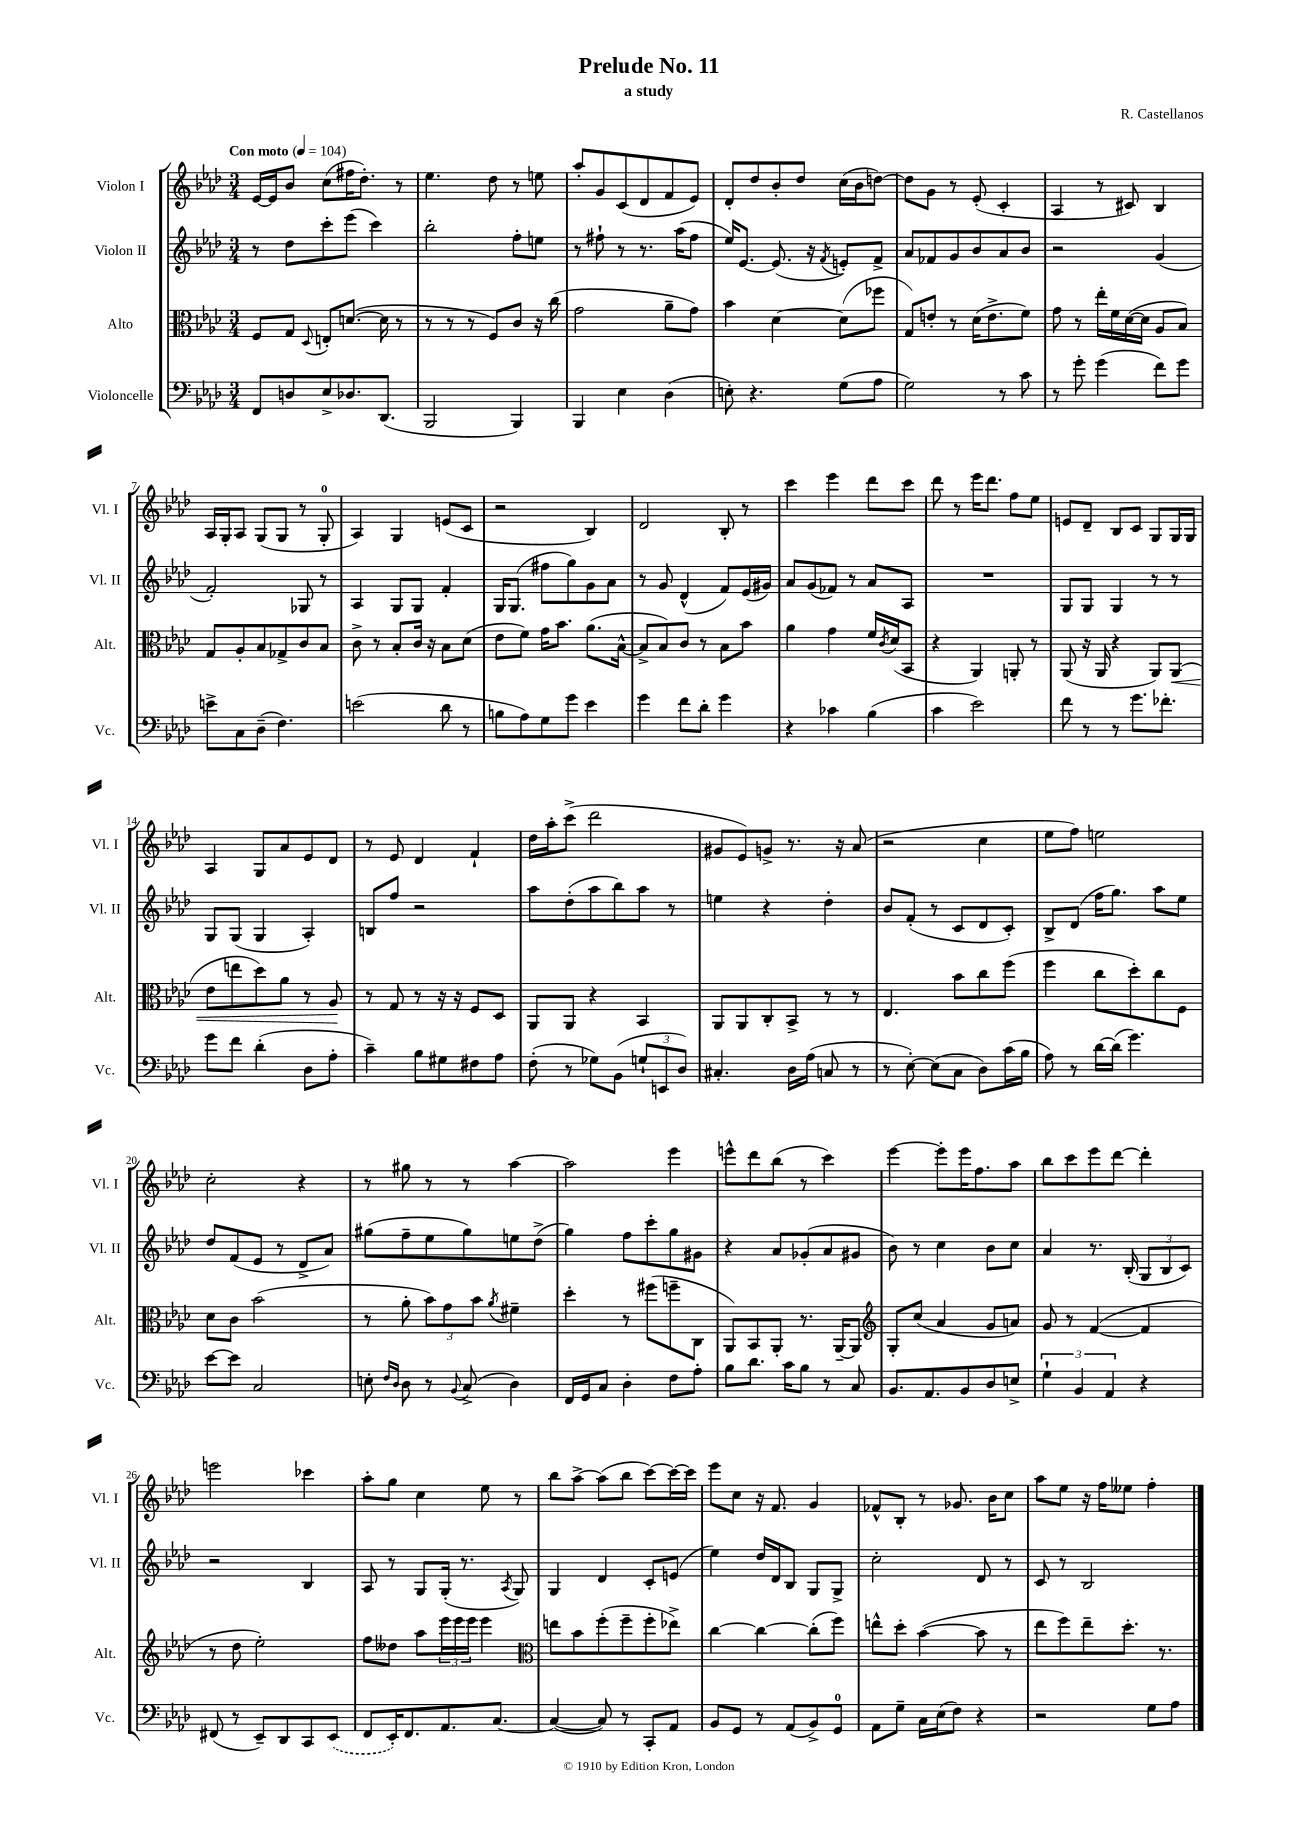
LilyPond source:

\header { title = "Prelude No. 11" composer = "R. Castellanos" subtitle = "a study" }
<<
\new StaffGroup <<
\new Staff = "s0" \with { instrumentName = "Violon I" shortInstrumentName = "Vl. I" } {
    \clef treble \key aes \major \numericTimeSignature \time 3/4 \tempo "Con moto" 4 = 104
    ees'16~ ees'16 bes'8 c''8( fis''16 des''8.-.) r8 |
    ees''4. des''8 r8 e''8 |
    aes''8-. g'8 c'8( des'8 f'8 ees'8) |
    des'8-. des''8 bes'8-. des''8 c''16( bes'16 d''8~) |
    d''8 g'8 r8 ees'8-.( c'4-. |
    aes4 r8 cis'8) bes4 |
    aes16 g16-. aes8 g8( g8 r8 g8-0-. |
    aes4) g4 e'8( c'8 |
    r2 bes4) |
    des'2 bes8-. r8 |
    c'''4 ees'''4 des'''8 c'''8 |
    des'''8 r8 ees'''16 des'''8. f''8 ees''8 |
    e'8 des'8-- bes8 c'8 g8 g16 g16 |
    aes4 g8 aes'8 ees'8 des'8 |
    r8 ees'8 des'4 f'4-! |
    des''16 aes''16-. c'''8->( des'''2 |
    gis'8 ees'8) g'8-> r8. r16 aes'8( |
    r2 c''4 |
    ees''8 f''8) e''2 |
    c''2-. r4 |
    r8 gis''8 r8 r8 aes''4~ |
    aes''2 ees'''4 |
    e'''8-^ des'''8 bes''8( r8 c'''4) |
    ees'''4~ ees'''8-. ees'''16 f''8. aes''8 |
    bes''8 c'''8 ees'''8 des'''8~ des'''4-. |
    e'''2 ces'''4 |
    aes''8-. g''8 c''4 ees''8 r8 |
    bes''8 aes''8~-> aes''8( bes''8 c'''8~) c'''16~ c'''16 |
    ees'''8 c''8 r16 f'8. g'4 |
    fes'8-^ bes8-. r8 ges'8. bes'16 c''8 |
    aes''8 ees''8 r16 f''16 eeses''8 f''4-. \bar "|." |
}
\new Staff = "s1" \with { instrumentName = "Violon II" shortInstrumentName = "Vl. II" } {
    \clef treble \key aes \major \numericTimeSignature \time 3/4
    r8 des''8 c'''8-. ees'''8( c'''4) |
    bes''2-. f''8-. e''8 |
    r8 fis''8-! r8 r8. aes''16( fis''8 |
    ees''16) ees'8.~ ees'8.( r16 \acciaccatura { f'8 } e'8-.) f'8-> |
    aes'8 fes'8 g'8 bes'8 aes'8 bes'8 |
    r2 g'4( |
    f'2-.) ges8 r8 |
    aes4 g8 g8 f'4-. |
    g16 g8.( fis''8 g''8) g'8 aes'8 |
    r8 g'8 des'4-^( f'8) ees'16( gis'16) |
    aes'8 g'8( fes'8) r8 aes'8 aes8 |
    R2. |
    g8 g8 g4 r8 r8 |
    g8 g8( g4 aes4-.) |
    b8 f''8 r2 |
    aes''8 des''8-.( aes''8 bes''8) aes''8 r8 |
    e''4 r4 des''4-. |
    bes'8 f'8-.( r8 c'8 des'8 c'8-.) |
    bes8-> des'8( f''16 g''8.) aes''8 ees''8 |
    des''8 f'8( ees'8 r8 des'8-> aes'8) |
    gis''8( f''8-- ees''8 gis''8) e''8 des''8->( |
    g''4) f''8 c'''8-. g''8 gis'8 |
    r4 aes'8 ges'8-.( aes'8 gis'8 |
    bes'8) r8 c''4 bes'8 c''8 |
    aes'4 r8. bes16-.( \tuplet 3/2 { g8 bes8 c'8) } |
    r2 bes4 |
    aes8 r8 g8 g16-.( r8. \acciaccatura { aes8 } g8) |
    g4 des'4 c'8-. e'8( |
    ees''4) des''16 des'16 bes8 g8 g8-> |
    c''2-. des'8 r8 |
    c'8 r8 bes2 \bar "|." |
}
\new Staff = "s2" \with { instrumentName = "Alto" shortInstrumentName = "Alt." } {
    \clef alto \key aes \major \numericTimeSignature \time 3/4
    f8 g8 \appoggiatura { des8 } e8-. d'8.~( d'16 r8 |
    r8 r8 r8 f8) c'8 r16 c''16( |
    g'2 aes'8-- g'8) |
    bes'4 des'4~ des'8( fes''8 |
    g8) e'8-. r8 des'16( e'8.-> f'8) |
    g'8 r8 ees''16-. f'16 des'16~( des'16 aes8 bes8) |
    g8 aes8-. bes8 ges8-> c'8 bes8 |
    c'8-> r8 bes8-. c'16 r16 bes8 des'8( |
    ees'8 f'8) g'16 bes'8. aes'8.( bes16~-^ |
    bes8-> bes8) c'8 r8 bes8 bes'8 |
    aes'4 g'4 f'16 \acciaccatura { c'8 } des'16( bes,8 |
    r4 aes,4) a,8-. r8 |
    aes,8( r16 aes,16 r4 aes,8) aes,8\<( |
    ees'8 e''8 des''8) aes'8 r8 aes8\! |
    r8 g8 r8 r16 r16 f8 des8 |
    aes,8 aes,8 r4 bes,4 |
    aes,8 aes,8 c8-. bes,8-> r8 r8 |
    ees4. bes'8 c''8 f''8( |
    f''4 c''8 des''8-.) c''8 f8 |
    des'8 c'8 bes'2( |
    r8 aes'8-. \tuplet 3/2 { bes'8) g'8 bes'8 } \acciaccatura { aes'8 } fis'4-- |
    des''4-. r8 fis''8( f''8-- c8 |
    aes,8) bes,8 aes,8-. r8. aes,16~-- aes,8 |
    \clef treble g8-. c''8( aes'4 g'8 a'8) |
    g'8 r8 f'4~( f'4 |
    r8 des''8 ees''2-.) |
    f''8 deses''8 aes''8 \tuplet 3/2 { ees'''16 ees'''16 ees'''16 } ees'''4 |
    \clef alto e''8 bes'8 f''8-.( f''8-- f''8-. ees''8->) |
    c''4~ c''4~ c''8-.( f''8) |
    e''8-^ des''8-. bes'4~( bes'8 r8 |
    ees''8 f''8) ees''8-- des''8.-. r8. \bar "|." |
}
\new Staff = "s3" \with { instrumentName = "Violoncelle" shortInstrumentName = "Vc." } {
    \clef bass \key aes \major \numericTimeSignature \time 3/4
    f,8 d8 ees8-> des8. des,8.( |
    bes,,2 bes,,4) |
    bes,,4 ees4 des4( |
    e8-.) r4. g8( aes8 |
    g2) r8 c'8 |
    r8 g'8-. g'4( f'8) g'8 |
    e'8-> c8 des8--( f4.) |
    e'2( des'8 r8 |
    b8 aes8) g8 g'8 ees'4 |
    g'4 f'8 des'8-. g'4 |
    r4 ces'4 bes4( |
    c'4 ees'2) |
    f'8 r8 r8 g'8. fes'8.-. |
    g'8 f'8 des'4-.( des8 aes8-. |
    c'4--) bes8 gis8 fis8 aes8 |
    f8-.( r8 ges8) bes,8( \tuplet 3/2 { g8-! e,8 des8) } |
    cis4.-. des16 aes16( c8 r8 |
    r8 ees8~-.) ees8( c8 des8) c'16( bes16 |
    aes8) r8 des'16~ des'16( g'4.) |
    ees'8~ ees'8 c2 |
    e8-. \grace { f16 des16 } des8 r8 \appoggiatura { bes,8 } c8->( des4) |
    f,16 g,16 c8 des4-. f8 aes8-. |
    bes8 des'8. c'16 bes8 r8 c8 |
    bes,8. aes,8. bes,8 des8 e8-> |
    \tuplet 3/2 { g4-! bes,4 aes,4 } r4 |
    fis,8( r8 ees,8--) des,8 c,8 \once \slurDashed ees,8( |
    f,8 ees,16-.) f,8. aes,8. c8.~ |
    c4~( c8) r8 c,8-. aes,8 |
    bes,8 g,8 r8 aes,8( bes,8->) g,8-0 |
    aes,8 g8-- c16 ees16( f8) r4 |
    r2 g8 aes8 \bar "|." |
}
>>
>>
